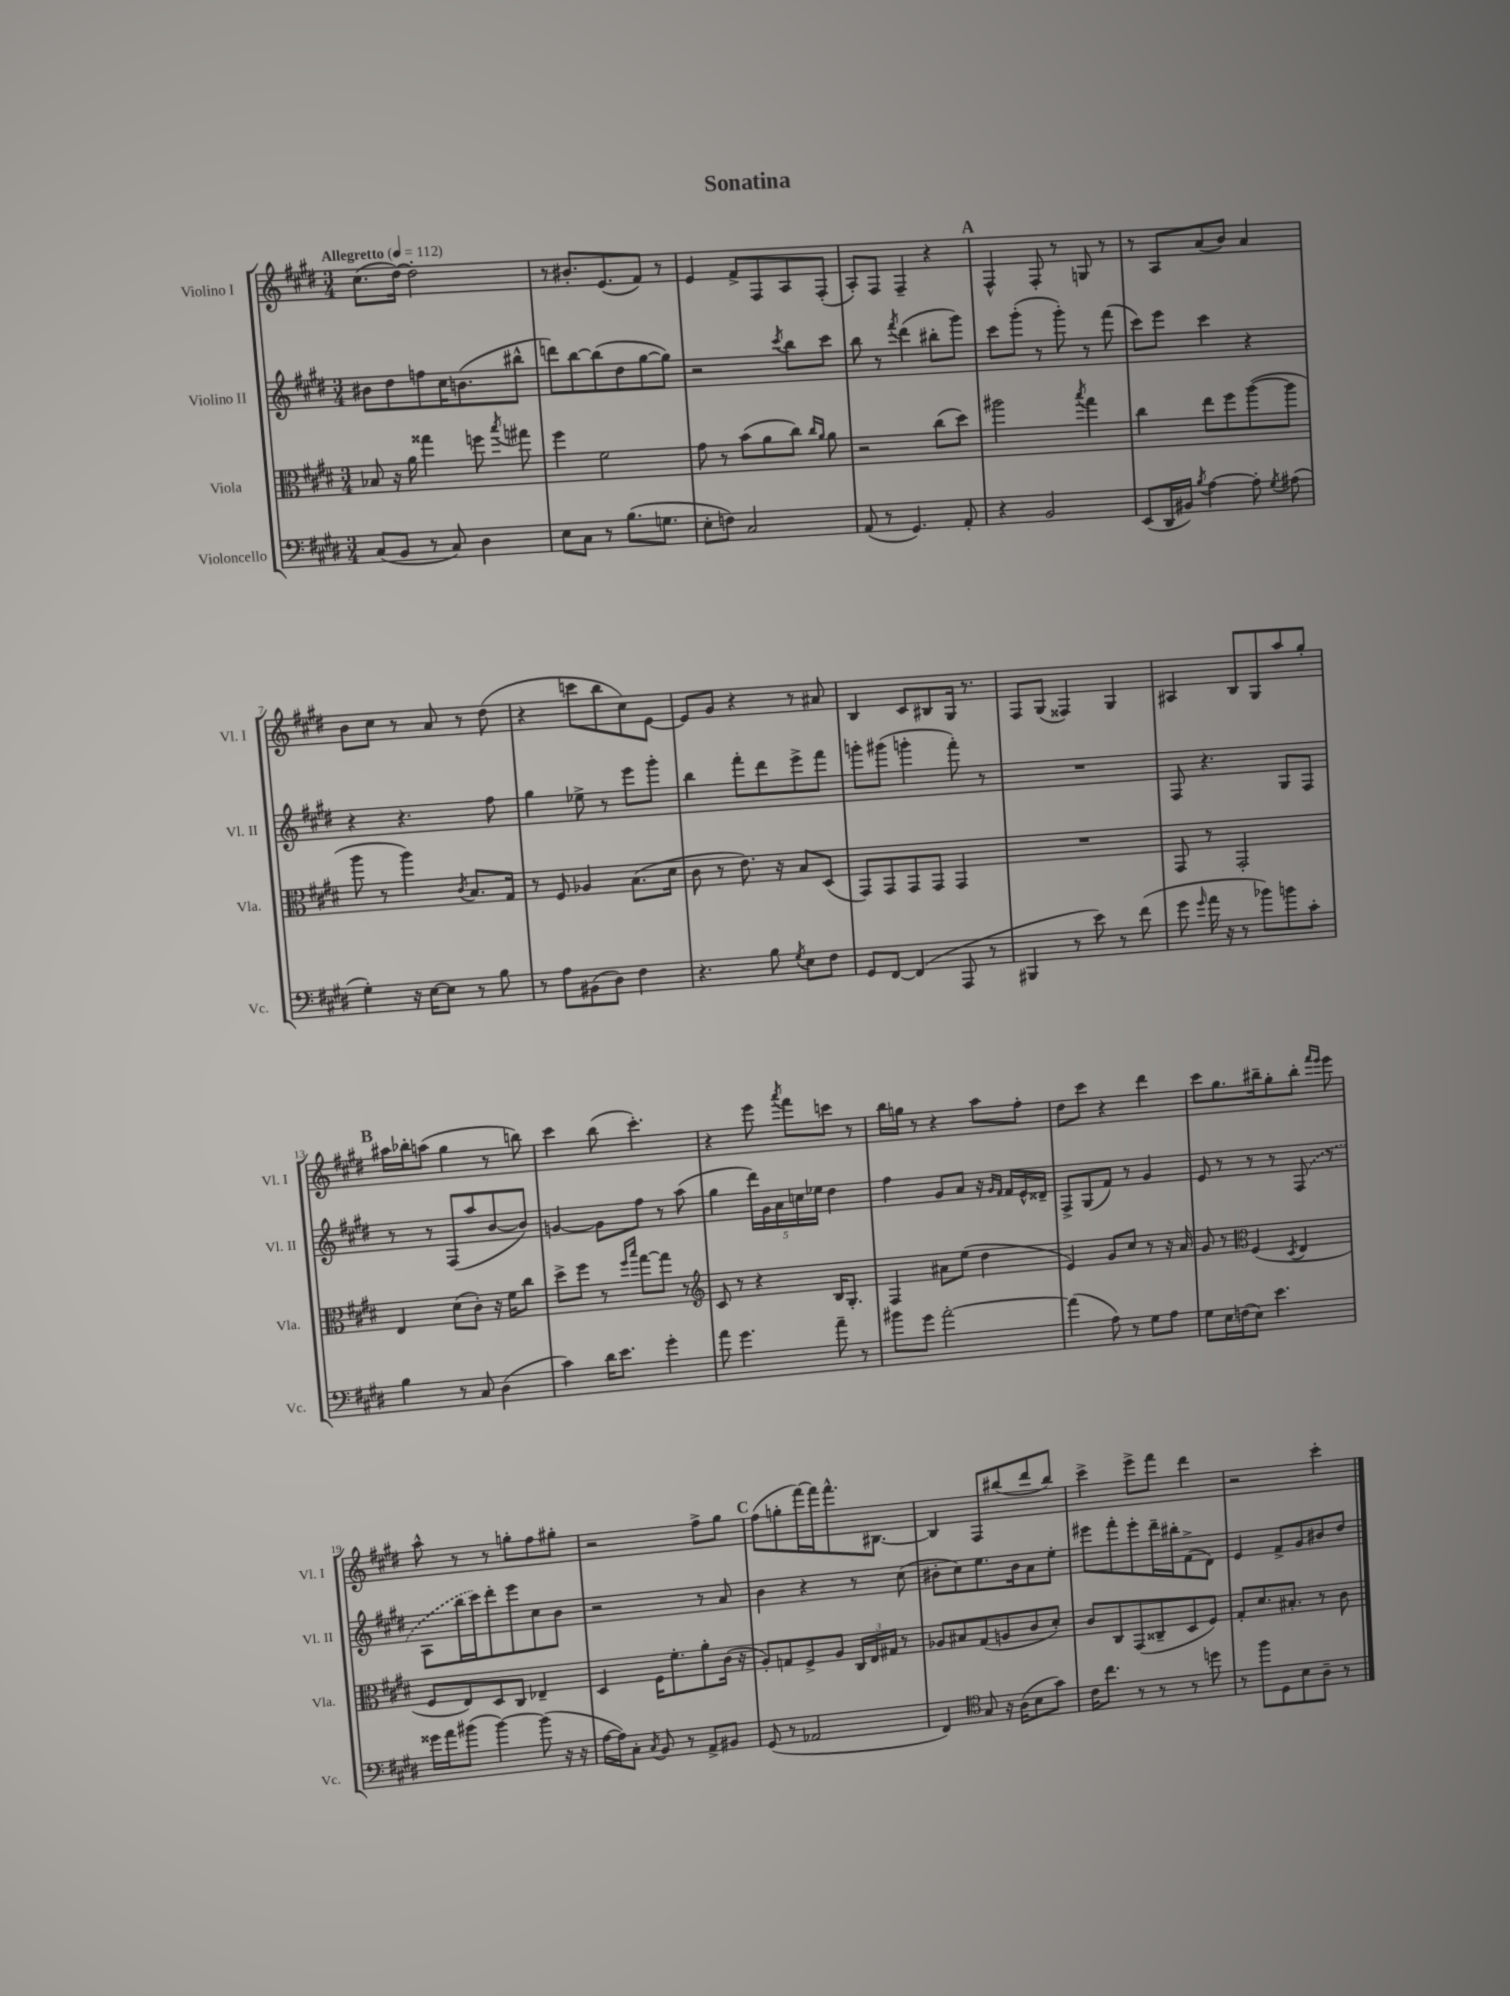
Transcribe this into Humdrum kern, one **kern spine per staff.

**kern	**kern	**kern	**kern
*part4	*part3	*part2	*part1
*staff4	*staff3	*staff2	*staff1
*I"Violoncello	*I"Viola	*I"Violino II	*I"Violino I
*I'Vc.	*I'Vla.	*I'Vl. II	*I'Vl. I
*clefF4	*clefC3	*clefG2	*clefG2
*k[f#c#g#d#]	*k[f#c#g#d#]	*k[f#c#g#d#]	*k[f#c#g#d#]
*M3/4	*M3/4	*M3/4	*M3/4
*MM112	*MM112	*MM112	*MM112
=1	=1	=1	=1
!	!	!	!LO:TX:a:B:t=Allegretto
(8C#/L	8B-X/	8b#X\L	(8.cc#\L
8BB/J	16r	8dd#\	.
.	16a\	.	[16dd#\Jk)
8r	4gg##X\	8ffn\	2dd#'\]
8C#/)	.	16cc#\K	.
.	.	(8.bn\	.
4D#\	8ffn\	.	.
.	8qbb/	.	.
.	8gg#X\	8bb#X^^\J	.
=2	=2	=2	=2
8E\L	4ff#\	8dddn\L)	8r
8C#\J	.	[8bb\	8.b#X'/L
8r	2f#\	(8bb\]	.
.	.	.	(8.e/
(8.B\L	.	8dd#\	.
.	.	[8gg#\	8f#/J)
8.Gn\J	.	.	.
.	.	8gg#\J])	8r
=3	=3	=3	=3
8E'\L	8g#\	2r	4e/
8Fn\J)	8r	.	.
2C#/	(8b\L	.	8f#^/L
.	8a\	.	8F#/
.	.	8qccc#/	.
.	8cc#\J)	8bb\L	8A/
.	16qqcc#/LL	.	.
.	16qqa/JJ	.	.
.	8a\	8ccc#\J	(8F#'/J
=4	=4	=4	=4
(8AA/	2r	8bb\	8A'/L)
8r	.	8r	8F#/J
.	.	8qfff#/	.
4.GG#/)	.	(4ddd#\	4F#~/
.	(8cc#\L	8bb#X'\L	4r
8AA'/	8dd#\J)	8ggg#\J)	.
!!LO:REH:place=s1:t=A
=5	=5	=5	=5
4r	2aa#X\	8ccc#\L	4F#^^/
.	.	(8ggg#'\J	.
2BB/	.	8r	8F#'/
.	.	8ggg#'\)	8r
.	8qbb/	.	.
.	4gg#\	8r	8Gn/
.	.	(8fff#\	8r
=6	=6	=6	=6
(8EE/L	4cc#\	8ccc#\L)	8r
16DD#/L	.	8eee\J	8A/L
16BB#X/JJ)	.	.	.
8qB/	.	.	.
[4A\	8ee\L	4ccc#\	(8a/
.	8ff#\	.	8b/J)
8A'\]	([8aa\	4r	4a/
8qG#/	.	.	.
(8A#X\	8aa\J]	.	.
!!LO:LB:g=z
=7	=7	=7	=7
4G#'\)	8aa\	4r	8b\L
.	8r	.	8cc#\J
16r	4aa\)	4.r	8r
[16E\KL	.	.	.
8E\J]	.	.	8a/
.	8qc#/	.	.
8r	8.B/L	.	8r
8B\	.	8ff#\	(8dd#\
.	16G#/Jk	.	.
=8	=8	=8	=8
8r	8r	4gg#\	4r
8A\L	8F#/	.	.
(8BB#X\	4A-X/	8ee-X^\	8cccn\L
8D#\J)	.	8r	8bb\
4F#\	(8.B\L	8eee\L	8cc#\)
.	.	8ggg#'\J	[8e\J
.	16d#\Jk	.	.
=9	=9	=9	=9
4.r	8c#\	4bb\	8e/L]
.	8r	.	8g#/J
.	8.e\)	8fff#'\L	4r
8B\	.	8ddd#\	.
.	16r	.	.
8qG#/	.	.	.
8E\L	8B/L	8eee^\	8r
8F#\J	(8D#/J	8fff#\J	8a#X/
=10	=10	=10	=10
8GG#/L	8GG#/L)	8gggn'\L	4B/
[8FF#/J	8GG#/	(8ggg#X\J	.
(4FF#/]	8GG#/	4gggn'\	8c#/L
.	8GG#/J	.	8B#X/
8AAA/	4GG#/	8fff#'\)	16G#/Jk
.	.	.	8.r
8r	.	8r	.
=11	=11	=11	=11
4BBB#X/	2.r	2.r	8F#/L
.	.	.	(8G#/J
8r	.	.	4F##X/)
8e\)	.	.	.
8r	.	.	4G#/
(8f#\	.	.	.
=12	=12	=12	=12
8g#\	8GG#/	8F#/	4A#X/
16qqg#/	.	.	.
16a\	8r	4.r	.
16r	.	.	.
8r	2GG#'/	.	8B/L
8b-X\L)	.	.	8G#/
8bn\	.	8G#/L	8aa/
8c#'\J	.	8F#/J	8gg#'/J
!!LO:LB:g=z
!!LO:REH:place=s1:t=B
=13	=13	=13	=13
4B\	4E/	8r	16aa#X\LL
.	.	.	16bb-X'\J
.	.	8r	(8aan\J
8r	(8d#\L	(8F#/L	4gg#\
8C#/	8c#'\J)	8aa/	.
(4D#\	16r	[8b/	8r
.	16f#\KL	.	.
.	8cc#\J	8b/J])	8bbn\)
=14	=14	=14	=14
4c#\)	8dd#^\L	[4gn/	4ccc#\
.	8ff#\J	.	.
16d#\KL	8r	8g\L]	(8bb\
8.e\J	.	.	.
.	16qqff#/LL	.	.
.	16qqbb/JJ	.	.
.	[8gg#\L	8ff#\J	4.ccc#'\)
4g#'\	8gg#\J]	8r	.
.	8r	(8aa\	.
=15	=15	=15	=15
*	*clefG2	*	*
8a\	8c#/	4gg#\	4r
4.g#\	8r	.	.
.	4r	20ddd#\LL)	8eee\
.	.	20g#\	.
.	.	20a\	.
.	.	.	8qaaa/
.	.	.	8fff#\L
.	.	20ccn\	.
.	.	20ee-X\JJ	.
8a~\	16B/KL	4dd#\	8cccn\J
.	8.G#'/J	.	.
8r	.	.	8r
=16	=16	=16	=16
8b#X\L	4F#/	4ff#\	16bb\LL
.	.	.	16ggn\JJ
8g#\J	.	.	8r
[2a'\	8a#X\L	8g#/L	4r
.	(8ee\J	8a/J	.
.	4dd#\	16r	8aa\L
.	.	16qqg#/LL	.
.	.	16qqf#/JJ	.
.	.	16f#/LL	.
.	.	16e^^/	8ff#'\J
.	.	16d##X~/JJ	.
=17	=17	=17	=17
(4a\]	4e/)	8F#^/L	8dd#\L
.	.	(8G#/	8ccc#\J
8A\)	8g#/L	8f#/J)	4r
8r	8cc#/J	8r	.
8G#\L	8r	4g#/	4ddd#\
8A\J	16r	.	.
.	16a/	.	.
=18	=18	=18	=18
8G#\L	8g#/	8e/	8ccc#\L
16E\L	8r	8r	8.gg#\
(16Fn\J	.	.	.
*	*clefC3	*	*
8E\J)	(4F#/	8r	.
.	.	.	16bb#X~\k
4.e\	.	8r	8gg#'\
.	8qD#/	.	.
.	4E/	(8F#/	8bb#'\J
.	.	.	16qqfff#/LL
.	.	.	16qqeee/JJ
.	.	8r	8eee\
!!LO:LB:g=z
=19	=19	=19	=19
16g##X\LL	8F#/L	8A\L	8aa^^\
16a\J	.	.	.
(8b#X\J	8E/)	16bb\L	8r
.	.	16ccc#\J)	.
[4b#\)	8D#/	8ddd#'\	8r
.	8C#/J	8eee\	8ggn'\L
(8b#\]	4E-X~/	8cc#\	8ff#\
16r	.	8b\J	8gg#X'\J
16r	.	.	.
=20	=20	=20	=20
[16A\LL	4D#/	2r	2r
16A\J])	.	.	.
8C#'\J	.	.	.
8qC#/	.	.	.
8BB/	16F#\KL	.	.
.	8.f#'\	.	.
8r	.	.	.
8AA^/L	8a'\	8r	8ff#^\L
8BB#X/J	(16c#\Jk	8a/	8gg#\J
.	16r	.	.
!!LO:REH:place=s1:t=C
=21	=21	=21	=21
(8GG#/	8A'/L)	4b\	(8ff#\L
8r	8Gn/	.	8ggn'\
2AA-X/	8F#^/	4r	[16fff#\L)
.	.	.	16fff#\J]
.	8A/J	.	8.fff#^^\
.	24C#/LL	8r	.
.	24E/	.	.
.	.	.	[8.B#X\J
.	24G#X/JJ	.	.
.	8r	(8cc#\	.
=22	=22	=22	=22
4FF#/)	8A-X/L	8b#X'\L	4B#/]
.	8B#X/	8cc#\)	.
*clefC4	*	*	*
8G#/	(8G#/	8.ee\	8F#/L
16r	8An/	.	(8bb#X/
(16A\KL	.	16b#\k	.
8B\	8c#/	8a\	8ddd#/
8g#\J)	8d#'/J)	8ee'\J	8bb#/J)
=23	=23	=23	=23
16c#\KL	8c#/L	8eee#X\L	4ccc#^\
8.cc#\J	.	.	.
.	8C#/	8fff#'\	.
8r	(8GG#/	8eee#'\	8eee^\L
8r	8C##X~/	16ddd#~\L	8fff#\J
.	.	16bb#X'\J	.
8r	8D#/	(8f#^\	4ddd#\
8ddn\	8F#/J)	8d#\J)	.
=24	=24	=24	=24
8r	8G#'/L	4e/	2r
8ff#\L	8.d#/	.	.
8D#\	.	8f#^/L	.
.	8.B#X'/J	.	.
8B\	.	8g#/	.
8A~\J	8r	8b#X/	4ccc#'\
8r	8c#\	8dd#/J	.
==	==	==	==
*-	*-	*-	*-
